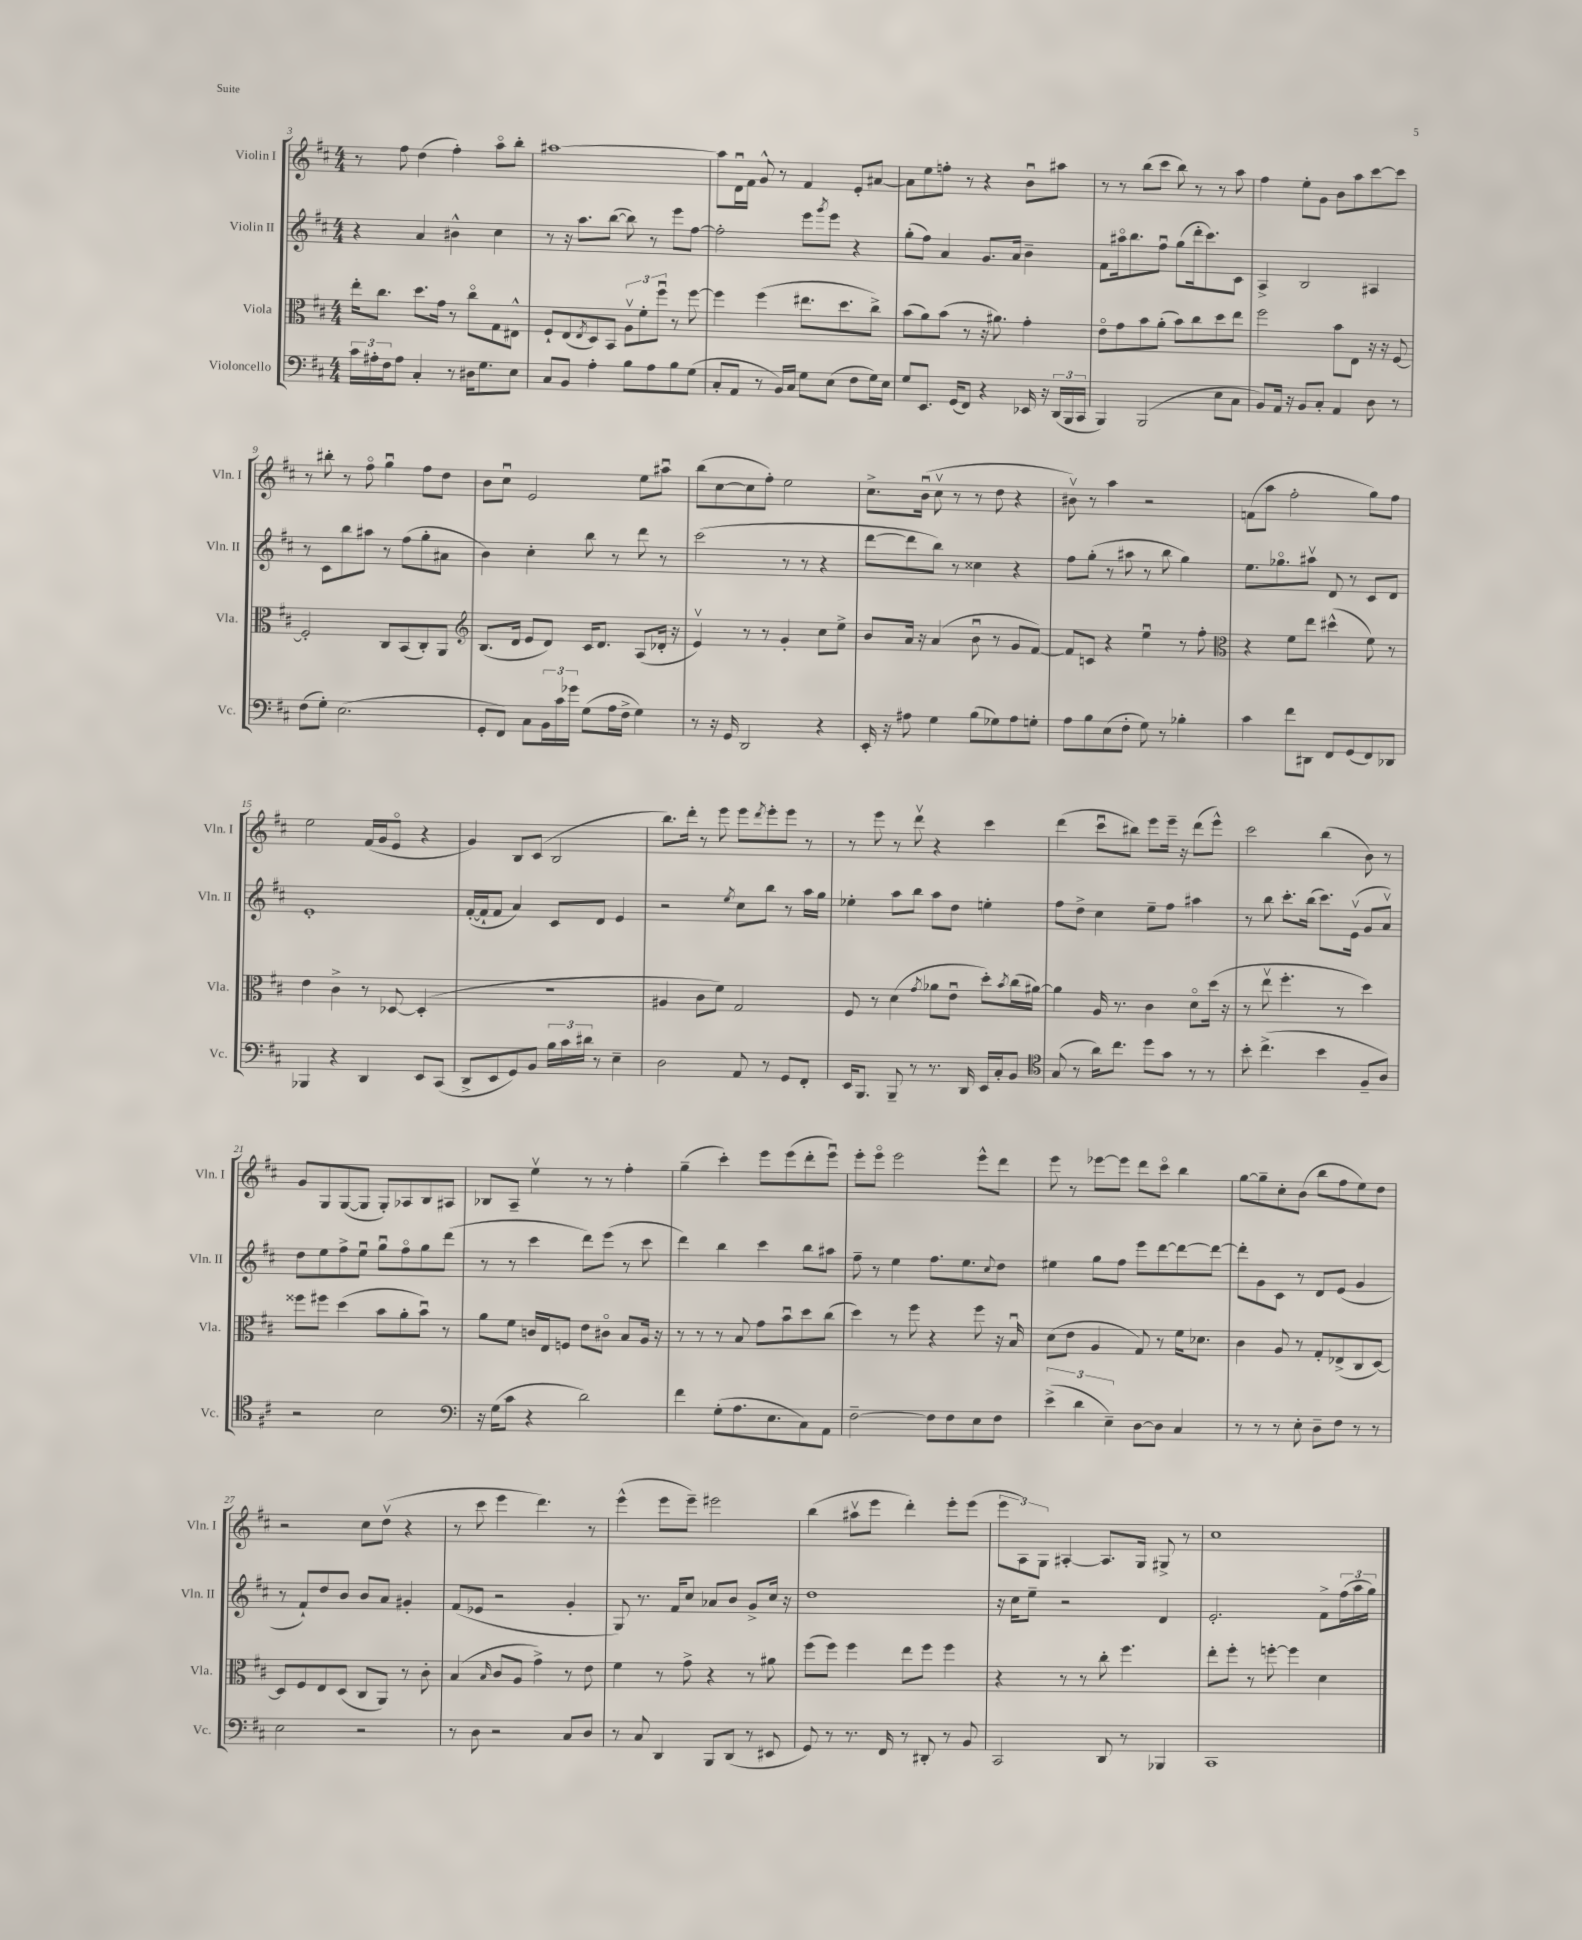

**kern	**kern	**kern	**kern
*staff4	*staff3	*staff2	*staff1
*clefF4	*clefC3	*clefG2	*clefG2
*k[f#c#]	*k[f#c#]	*k[f#c#]	*k[f#c#]
*M4/4	*M4/4	*M4/4	*M4/4
24c#	16ee'	4r	8r
24A#'	.	.	.
.	8.cc#	.	.
24F#	.	.	.
8A#	.	.	8ff#
4C#'	8.dd	4a	(4dd
.	16g	.	.
8r	8r	4b#^^	4ff#')
16D#	8cc#o	.	.
8.G	.	.	.
.	8G	4cc#	8aao
8E	8E#^^	.	8bb'
=	=	=	=
8C#	8F#`	8r	[1aa#
8BB	(8E	16r	.
.	.	8.aa	.
.	8qE	.	.
4A'	8D)	.	.
.	8BB	([8bb	.
8B	12Av	8bb])	.
.	12f#'	.	.
8A	.	8r	.
.	12ff#u	.	.
8B	8r	8eee	.
(8G	[8ff#	[8ff#	.
=	=	=	=
8C#'	4ff#]	2ff#']	8aa#]
8AA	.	.	16du
.	.	.	16f#
8r	(4ff#	.	8g^^
16BB)	.	.	8r
16C#	.	.	.
8G	8.ee#	8eee	4f#
.	.	8qggg	.
(8E	.	8eee	.
.	8.dd	.	.
8F#	.	4r	8e'
16G)	8cc#^)	.	[8a#
16E	.	.	.
=	=	=	=
8G	(8b	(8gg'	8a#]
8.EE	8a)	8ff#)	8ee
.	(8b	4a	8ff'
(16GG	.	.	.
8FF#)	8r	.	8r
4r	16r	8.g	4r
.	8.a#)	.	.
.	.	16a	.
16EE-	4g'	4b~	8bu
16r	.	.	.
(24DD	.	.	8aa#
24BBB	.	.	.
24CC#	.	.	.
=	=	=	=
4BBB)	8eo	8f#	8r
.	8g	16aa#o	8r
.	.	8.bb	.
(2BBB	8b	.	(8bb
.	(8a'	8ff#u	8ccc#
.	8b)	(8gg	8bb)
.	8cc#	16ddd'	8r
.	.	8.ccc#)	.
8E	8dd	.	8r
8C#	8ee	8c#	8aa
=	=	=	=
8BB)	2ff#	4A^	4ff#
16AA	.	.	.
16r	.	.	.
8BB	.	2B	8ee'
8C#'	.	.	8g
4AA	8b	.	8b
.	8E	.	8aa
8D	16r	4A#	[8ccc#
.	16r	.	.
8r	[8F#	.	8ccc#]
=	=	=	=
(8F#	2F#']	8r	8r
8G')	.	8c#	8bb#'
(2.E	.	8bb	8r
.	.	8aa#	8ff#o
.	8C#	8r	4ggu
.	(8BB	(8ff#	.
.	8C#')	8gg'	8ff#
.	8AA	8a#	8dd
=	=	=	=
*	*clefG2	*	*
8GG'	(8.B	4b)	8b
8FF#)	.	.	8cc#u
.	16d	.	.
8C#	8e	4cc#'	2e
24BB	8d)	.	.
24c#	.	.	.
24g-	.	.	.
(8G	16c#	8bb	.
.	8.d	.	.
16A	.	8r	.
16F#^	.	.	.
4G)	(8A	8ddd	8ee
.	16d-'	8r	8aa#u
.	16r	.	.
=	=	=	=
8r	4ev)	(2ccc#	(8bb
16r	.	.	[8cc#
16GG	.	.	.
2DD	8r	.	8cc#]
.	8r	.	8ff#')
.	4g'	8r	2ee
.	.	8r	.
4r	8cc#	4r	.
.	8ee^	.	.
=	=	=	=
16EE'	8b	[8ddd	8.cc#^
16r	.	.	.
8A#	16a	8ddd]	.
.	16r	.	(16bu
4G	(4a	8bb)	8cc#v
.	.	8r	8r
(8B	8bu	4cc##	8r
8G-)	8r	.	8dd
8A#	8g	4r	4r
8G'	[8f#)	.	.
=	=	=	=
8A	8f#]	8ff#	8b#v)
8B	8c	(8gg'	8r
(8E	4r	8r	4aa
8F#'	.	8aa#	.
8G)	4eeu	8r	2r
8r	.	8bb	.
4B-'	8r	4gg)	.
.	8ff#'	.	.
=	=	=	=
*	*clefC3	*	*
4c#	4r	8.ee	(8f
.	.	.	8aa
.	.	8.gg-o	.
8f#	8f#	.	2ff#'
8DD#	8ee	8aa#v	.
8FF#	(4dd#^^	8d	.
(8GG	.	8r	.
8FF#)	8f#)	8c#	8gg)
8DD-	8r	8d	8ff#
=	=	=	=
4BBB-	4e	1e'	2ee
4r	4c#^	.	.
4DD	8r	.	(16f#
.	.	.	16g
.	[8D-	.	8eo
8EE	(4D-']	.	4r
(8CC#	.	.	.
=	=	=	=
8DD^	1r	([16f#'	4g)
.	.	16f#`]	.
8EE	.	8f#	.
8GG)	.	4a)	8B
8BB	.	.	(8c#
24B	.	8c#	2B
24c#	.	.	.
24d#	.	.	.
8r	.	8d	.
4E~	.	4e	.
=	=	=	=
2D	4A#	2r	8.bb)
.	.	.	16ddd'
.	8c#	.	8r
.	8f#)	.	8eee
.	.	8qee	.
8AA	2G	8cc#	8eee
.	.	.	8qddd
8r	.	8bb	8eee'
8GG	.	8r	8eee
8FF#'	.	16aa	8r
.	.	16gg	.
=	=	=	=
16EE	8F#	4ee-'	8r
8.BBB	.	.	.
.	8r	.	8eee
8BBB~	(4d	8aa	8r
8r	.	8bb	8dddv
.	8qg	.	.
8.r	8a-	8aa	4r
.	8eu	8dd	.
16DD	.	.	.
16EE	8dd')	4ee'	4ccc#
16C#'	.	.	.
.	8qb	.	.
8BB	(16cc#	.	.
.	[16a#)	.	.
=	=	=	=
*clefC4	*	*	*
(8G	4a#]	8ff#	(4ddd
8r	.	8dd^	.
16a)	16A	4cc#	8ccc#u
8.cc#	8.r	.	.
.	.	.	8bb#)
8dd	4c#	8ee~	8eee
8g	.	8ff#	16eee~
.	.	.	16r
8r	8do	4aa#	(8ddd
8r	(16dd	.	8eee^^)
.	16r	.	.
=	=	=	=
8b'	8r	8r	2ccc#
(4.cc#^	8eev	8bb	.
.	4.ff#'	8.ccc#'	.
.	.	(16bb	.
4b	.	8.ccc#)	(4bb
.	8r	.	.
.	.	(16ev	.
8F#~	4dd)	8g	8b)
8A)	.	8av)	8r
=	=	=	=
2r	8ff##	8dd	8g
.	8ff#	8ee	8G
.	(4dd	8ff#^	([8G
.	.	8eeu	8G]
2B	8b	8ggu	8G')
.	8a'	8ff#o	8A-
.	8bu)	8gg	8B
.	8r	(8ddd	8A#
=	=	=	=
*clefF4	*	*	*
16r	8a	8r	8B-
(16G	.	.	.
8c#	8f#	8r	8A~
4r	16c	4ccc#	4eev
.	16E	.	.
.	8F	.	.
2d)	8e	8ddd)	8r
.	8c#o	(8eee	8r
.	8B	8r	4ff#'
.	16A	8ccc#	.
.	16r	.	.
=	=	=	=
4f#	8r	4ddd)	(4gg~
.	8r	.	.
(8G'	8r	4bb	4ccc#')
8.A	8B	.	.
.	8g	4ccc#	8eee
8.E	.	.	.
.	8bu	.	(8eee
8C#)	8dd	8bb	8ddd'
8AA	(8cc#	8aa#	8eeeu)
=	=	=	=
[2F#~	4dd)	8ff#~	8eee'
.	.	8r	8eeeo
.	8r	4ee	2eee
.	8ff#	.	.
8F#]	4r	8.ff#	.
8F#	.	.	.
.	.	8.ee	.
8E	8ff#	.	8eee^^
.	.	8qqcc#	.
8F#	16r	8dd	8ddd
.	16Bu	.	.
=	=	=	=
(6e^	(8d	4ee#	8eee
.	8e	.	8r
6d	.	.	.
.	4A	8gg	[8eee-
6E~)	.	.	.
.	.	8ff#	8eee-]
[8D	8G)	8eee	8ddd
8D]	8r	[8ddd	8ccc#o
4C#	16f#	8ddd_	4bb
.	8.d-	.	.
.	.	8ddd_	.
=	=	=	=
8r	4c#	8ddd']	[8gg
8r	.	8g	8gg~]
8r	8A	8c#	8cc#'
8E'	8r	8r	(8b
8D~	8G'	8d	8bb
8F#	(8E-^	(8e	8ff#
8r	8C#	4g	8ee)
8r	[8D)	.	8dd
=	=	=	=
2E	8D]	8r	2r
.	8F#	8f#`)	.
.	8E	8dd	.
.	(8D	8b	.
2r	8C#	8b	8cc#
.	8AA)	8a	(8ddv
.	8r	4g#'	4r
.	8c#'	.	.
=	=	=	=
8r	(4B	(8f#	8r
8D	.	8e-	8ccc#
.	16qqB	.	.
2r	8c#	2r	4eee
.	8A	.	.
.	4g^)	.	4.ddd)
8C#	8r	4g'	.
8D	8e	.	8r
=	=	=	=
8r	4f#	8G)	(4eee^^
8C#	.	8.r	.
4DD	8r	.	8eee
.	.	16f#	.
.	8g^	8cc#	8eee~)
8BBB	4r	8a-	2eee#
(8DD	.	8b	.
8r	8r	8g^	.
8EE#	8a#	16cc#	.
.	.	16r	.
=	=	=	=
8GG)	(8ff#	1dd	(4bb
8r	8ff#)	.	.
8.r	4ff#	.	8aa#v
.	.	.	8eee
16FF#	.	.	.
8r	8ee	.	4ddd')
8DD#'	8ff#	.	.
8r	4ff#	.	8eee'
8BB	.	.	(8eee
=	=	=	=
2CC#	4r	16r	12eee
.	.	16cc#	.
.	.	.	12A)
.	.	8ee~	.
.	.	.	12G
.	8r	2r	[4A#'
.	8r	.	.
8DD	8cc#'	.	8.A#]
8r	4.ff#	.	.
.	.	.	16G
4BBB-	.	4d	8G#^
.	.	.	8r
=	=	=	=
1CC#	8ee'	2.e'	1cc#
.	8ff#'	.	.
.	8r	.	.
.	[8ff'	.	.
.	4ff]	.	.
.	4d	8f#^	.
.	.	(24ff#	.
.	.	24aa	.
.	.	24gg)	.
==	==	==	==
*-	*-	*-	*-
